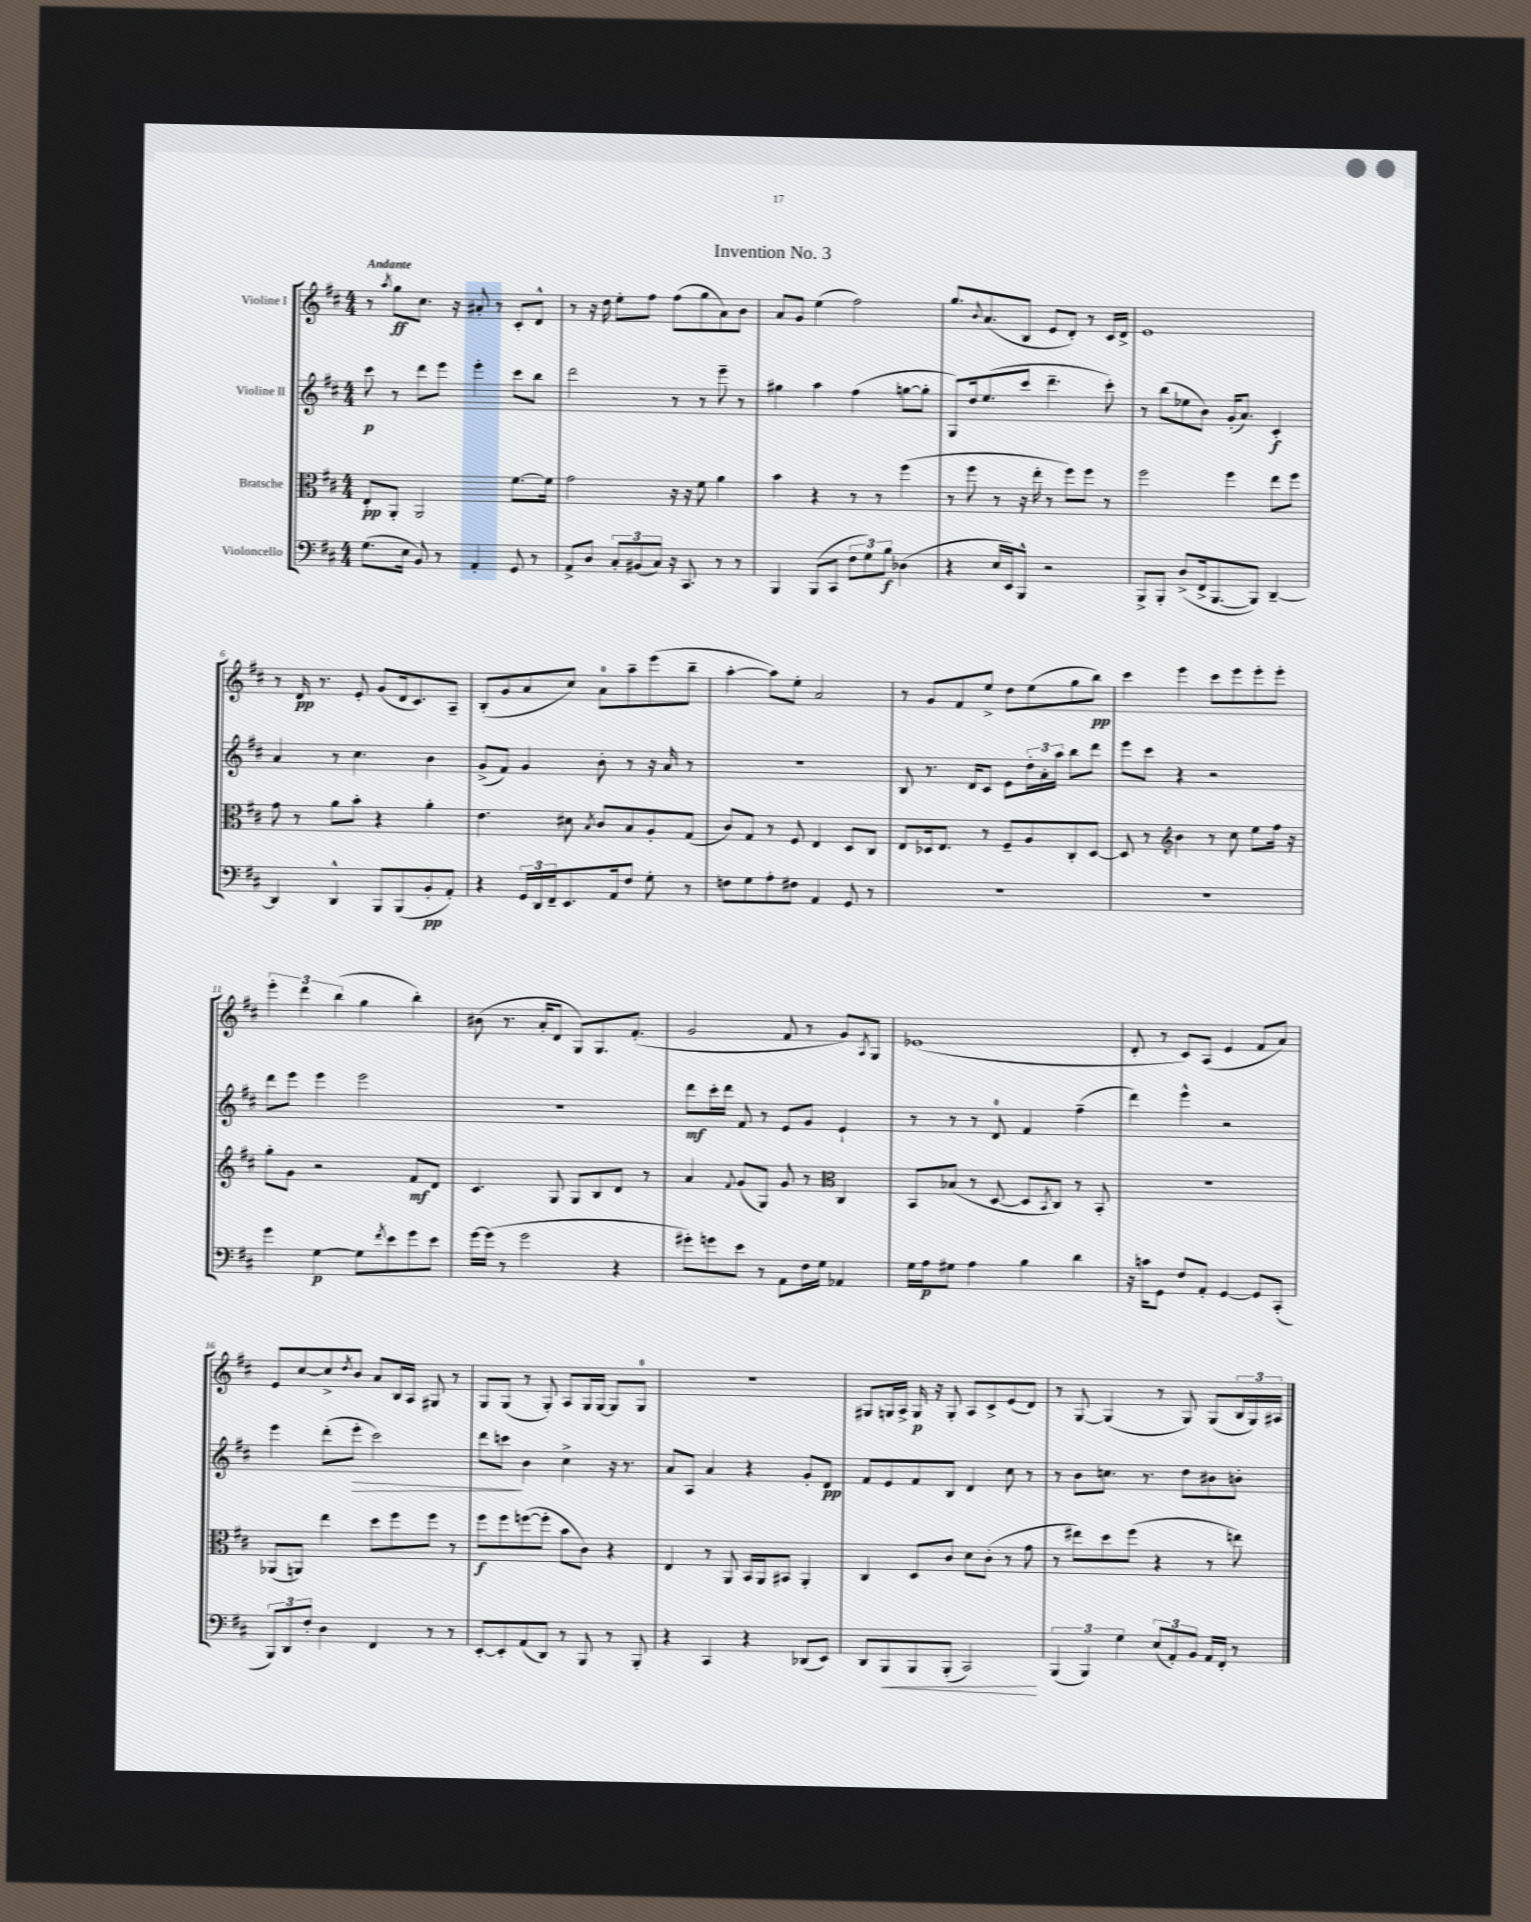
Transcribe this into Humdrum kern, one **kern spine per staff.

**kern	**dynam	**kern	**dynam	**kern	**dynam	**kern	**dynam
*part4	*part4	*part3	*part3	*part2	*part2	*part1	*part1
*staff4	*staff4	*staff3	*staff3	*staff2	*staff2	*staff1	*staff1
*I"Violoncello	*	*I"Bratsche	*	*I"Violine II	*	*I"Violine I	*
*clefF4	*	*clefC3	*	*clefG2	*	*clefG2	*
*k[f#c#]	*	*k[f#c#]	*	*k[f#c#]	*	*k[f#c#]	*
*M4/4	*	*M4/4	*	*M4/4	*	*M4/4	*
=1	=1	=1	=1	=1	=1	=1	=1
!	!	!	!	!	!	!LO:TX:a:B:t=Andante	!
(8.G\L	.	8E'/L	pp	8ccc#\	p	8r	.
.	.	.	.	.	.	8qaa/	.
.	.	8AA'/J	.	8r	.	8gg\L	ff
16E\Jk	.	.	.	.	.	.	.
8BB/)	.	2AA/	.	8ddd\L	.	8.cc#\J	.
8r	.	.	.	8eee\J	.	.	.
.	.	.	.	.	.	16r	.
4AA'/	.	.	.	4eee'\	.	8a#X'/	.
.	.	.	.	.	.	8r	.
8GG/	.	[8.f#\L	.	8ccc#\L	.	8c#'/L	.
8r	.	.	.	8bb\J	.	8d^^/J	.
.	.	16f#\Jk]	.	.	.	.	.
=2	=2	=2	=2	=2	=2	=2	=2
8AA^/L	.	2g\	.	2ddd\	.	8r	.
8D/J	.	.	.	.	.	16r	.
.	.	.	.	.	.	16dd\	.
12C#'/L	.	.	.	.	.	8ee'\L	.
(12BB#X/	.	.	.	.	.	.	.
.	.	.	.	.	.	8ff#\J	.
12C#/J)	.	.	.	.	.	.	.
16r	.	16r	.	8r	.	(8ff#\L	.
8.CC#/	.	16r	.	.	.	.	.
.	.	8f#\	.	8r	.	8gg\	.
8r	.	4a\	.	8eee~\	.	8a\)	.
8r	.	.	.	8r	.	8b\J	.
=3	=3	=3	=3	=3	=3	=3	=3
4BBB/	.	4b\	.	4gg#X\	.	8a/L	.
.	.	.	.	.	.	8g/J	.
(8BBB/L	.	4r	.	4aa\	.	(4ee\	.
8CC#/J	.	.	.	.	.	.	.
12F#\L	.	8r	.	(4ff#\	.	2ff#\)	.
12G\)	.	.	.	.	.	.	.
.	.	8r	.	.	.	.	.
12B\J	f	.	.	.	.	.	.
(4D-X\	.	(4ff#\	.	[8ggn\L	.	.	.
.	.	.	.	8gg'\J]	.	.	.
=4	=4	=4	=4	=4	=4	=4	=4
4r	.	8r	.	8G/L)	.	8.gg/L	.
.	.	8ff#\	.	16dd/k	.	.	.
.	.	.	.	.	.	8qqb/	.
.	.	.	.	(8.ee/	.	(8.a/	.
16E/LL	.	8r	.	.	.	.	.
16EE/J)	.	.	.	.	.	.	.
8BBB^^/J	.	16r	.	8ccc#/J	.	8B/J	.
.	.	16ee'\	.	.	.	.	.
2r	.	8r	.	4.ddd~\	.	8e/L	.
.	.	8ff#\L)	.	.	.	8d'/J)	.
.	.	8ff#\J	.	.	.	8r	.
.	.	8r	.	8ccc#'\)	.	16c#/LL	.
.	.	.	.	.	.	16d^/JJ	.
=5	=5	=5	=5	=5	=5	=5	=5
8BBB^/L	.	2ff#\	.	8r	.	1e	.
8BBB'/J	.	.	.	(8bb\L	.	.	.
(8D^/L	.	.	.	8ee-X\	.	.	.
16FF#^/k	.	.	.	8b\J)	.	.	.
[8.BBB/	.	.	.	.	.	.	.
.	.	4ff#\	.	(16g'/KL	.	.	.
.	.	.	.	8.a/J)	.	.	.
8BBB/J])	.	.	.	.	.	.	.
[4DD~/	.	8ee\L	.	4c#'/	f	.	.
.	.	8ff#\J	.	.	.	.	.
!!LO:LB:g=z
=6	=6	=6	=6	=6	=6	=6	=6
4DD/]	.	8g\	.	4a/	.	8r	.
.	.	8r	.	.	.	16d/	pp
.	.	.	.	.	.	8.r	.
4DD^^/	.	8a\L	.	8r	.	.	.
.	.	8b'\J	.	4.cc#\	.	8e'/	.
8BBB/L	.	4r	.	.	.	(8g/L	.
(8BBB/	.	.	.	.	.	16d/k	.
.	.	.	.	.	.	8.c#/)	.
8BB'/	pp	4a'\	.	4b\	.	.	.
8AA'/J)	.	.	.	.	.	8A~/J	.
=7	=7	=7	=7	=7	=7	=7	=7
4r	.	4.e\	.	(8g^/L	.	(8B'/L	.
.	.	.	.	8f#/J)	.	8g/	.
24GG/LL	.	.	.	4g/	.	8a/	.
24DD/	.	.	.	.	.	.	.
24FF#~/J	.	.	.	.	.	.	.
8.EE/	.	8d#X\	.	.	.	8cc#/J)	.
.	.	8qB/	.	.	.	.	.
.	.	8c#/L	.	8b'\	.	8a\L	.
16AA/k	.	.	.	.	.	.	.
8F#/J	.	8B/	.	8r	.	8aa~\	.
8G'\	.	8A'/	.	16r	.	(8eee\	.
.	.	.	.	16a/	.	.	.
8r	.	(8G/J	.	8r	.	8bb~\J	.
=8	=8	=8	=8	=8	=8	=8	=8
8Fn\L	.	8c#/L)	.	1r	.	[4aa'\	.
8G\	.	8G/J	.	.	.	.	.
8A'\	.	8r	.	.	.	8aa\L])	.
8F#X\J	.	8F#/	.	.	.	8ee'\J	.
4AA/	.	4E/	.	.	.	2a/	.
8GG/	.	8D/L	.	.	.	.	.
8r	.	8C#/J	.	.	.	.	.
=9	=9	=9	=9	=9	=9	=9	=9
1r	.	8E/L	.	8B/	.	8r	.
.	.	16D-X/k	.	8.r	.	8g/L	.
.	.	8.E/J	.	.	.	.	.
.	.	.	.	.	.	8f#/	.
.	.	.	.	16d/KL	.	.	.
.	.	8r	.	8c#/J	.	8ee^/J	.
.	.	8F#~/L	.	8e\L	.	8dd\L	.
.	.	8A/	.	24dd'\L	.	(8ee\	.
.	.	.	.	24a'\	.	.	.
.	.	.	.	24aa\JJ	.	.	.
.	.	8C#'/	.	8bb\L	.	8gg\	.
.	.	[8D-/J	.	8ddd\J	.	8bb\J)	pp
=10	=10	=10	=10	=10	=10	=10	=10
1r	.	8D-/]	.	8eee\L	.	4ccc#\	.
.	.	8r	.	8ccc#\J	.	.	.
*	*	*clefG2	*	*	*	*	*
.	.	4b\	.	4r	.	4eee\	.
.	.	8r	.	2r	.	8ccc#\L	.
.	.	8cc#\	.	.	.	8eee\	.
.	.	8ee\L	.	.	.	8eee'\	.
.	.	16ff#\Jk	.	.	.	8eee'\J	.
.	.	16r	.	.	.	.	.
!!LO:LB:g=z
=11	=11	=11	=11	=11	=11	=11	=11
4g\	.	8gg'\L	.	8ddd\L	.	6eee'\	.
.	.	8g\J	.	8eee\J	.	.	.
.	.	.	.	.	.	6ddd\	.
[4G\	p	2r	.	4eee\	.	.	.
.	.	.	.	.	.	(6bb\	.
8G\L]	.	.	.	2eee\	.	4gg\	.
8qf#/	.	.	.	.	.	.	.
8e\	.	.	.	.	.	.	.
8g\	.	8f#/L	mf	.	.	4bb'\)	.
8e\J	.	8d/J	.	.	.	.	.
=12	=12	=12	=12	=12	=12	=12	=12
[16g\LL	.	4.c#/	.	1r	.	(8b#X\	.
(16g\JJ]	.	.	.	.	.	.	.
8r	.	.	.	.	.	8.r	.
2g\	.	.	.	.	.	.	.
.	.	.	.	.	.	16a'/KL	.
.	.	8G/	.	.	.	8d/J	.
.	.	8G/L	.	.	.	8G/L)	.
.	.	8B/	.	.	.	8.G/	.
4r	.	8d/J	.	.	.	.	.
.	.	.	.	.	.	(8.f#'/J	.
.	.	8r	.	.	.	.	.
=13	=13	=13	=13	=13	=13	=13	=13
8g#X'\L)	.	4a/	.	8ddd\L	mf	2g/	.
8gn\	.	.	.	16ccc#'\L	.	.	.
.	.	.	.	16ddd\JJ	.	.	.
.	.	8qqf#/	.	.	.	.	.
8e\J	.	(8g/L	.	8f#/	.	.	.
8r	.	8G/J)	.	8r	.	.	.
8AA\L	.	8g/	.	8e/L	.	8f#/	.
16F#\L	.	8r	.	8g/J	.	8r	.
16G\JJ	.	.	.	.	.	.	.
*	*	*clefC3	*	*	*	*	*
4AA-X/	.	4C#/	.	4e`/	.	8g/L)	.
.	.	.	.	.	.	8qA/	.
.	.	.	.	.	.	8G/J	.
=14	=14	=14	=14	=14	=14	=14	=14
16G\LL	.	8BB/L	.	8r	.	(1e-X	.
16A\J	p	.	.	.	.	.	.
8G#X\J	.	(8B-X/J	.	8r	.	.	.
4A\	.	8r	.	8r	.	.	.
.	.	[8D/	.	8d/	.	.	.
4B\	.	8D/L]	.	4f#/	.	.	.
.	.	8qBB/	.	.	.	.	.
.	.	8C#/J)	.	.	.	.	.
4d\	.	8r	.	(4ff#~\	.	.	.
.	.	8BB'/	.	.	.	.	.
=15	=15	=15	=15	=15	=15	=15	=15
16r	.	1r	.	4ddd\)	.	8d'/	.
16cn\KL	.	.	.	.	.	.	.
8GG\J	.	.	.	.	.	8r	.
8F#/L	.	.	.	4eee^^\	.	8c#/L)	.
8AA'/J	.	.	.	.	.	(8A/J	.
[4GG/	.	.	.	2r	.	4e/	.
8GG/L]	.	.	.	.	.	8f#/L	.
(8CC#'/J	.	.	.	.	.	8a/J)	.
!!LO:LB:g=z
=16	=16	=16	=16	=16	=16	=16	=16
12BBB/L)	.	(8AA-X/L	.	4eee\	.	8e/L	.
12DD/	.	.	.	.	.	.	.
.	.	8AAn/J)	.	.	.	[8cc#/	.
12F#'/J	.	.	.	.	.	.	.
4D\	.	4ee\	.	(8ddd'\L	.	8cc#^/]	.
.	.	.	.	.	.	8qdd/	.
!	!	!	!	!	!LO:HP:b	!	!
.	.	.	.	8eee'\J	>	8b/J	.
4FF#/	.	8dd\L	.	2ccc#\)	.	8a/L	.
.	.	8ff#\	.	.	.	16B/L	.
.	.	.	.	.	.	16A/JJ	.
8r	.	8ff#\J	.	.	.	8G#X/	.
8r	.	8r	.	.	.	8r	.
=17	=17	=17	=17	=17	=17	=17	=17
[8EE'/L	.	8ff#\L	f	8ddd\L	.	8G/L	.
8EE'/]	.	8ff#\	.	8cccn\J	.	(8G/J	.
(8AA/	.	([8ffn\	.	4b\	]	8r	.
8DD/J)	.	8ff'\J]	.	.	.	8G'/)	.
8r	.	8b\L	.	4cc#^\	.	8A/L	.
8BBB/	.	8c#\J)	.	.	.	16G/L	.
.	.	.	.	.	.	[16G/JJ	.
8r	.	4r	.	16r	.	8G/L]	.
.	.	.	.	8.r	.	.	.
8BBB'/	.	.	.	.	.	8G/J	.
=18	=18	=18	=18	=18	=18	=18	=18
4r	.	4E/	.	8a/L	.	1r	.
.	.	.	.	8A/J	.	.	.
4CC#/	.	8r	.	4a/	.	.	.
.	.	8AA/	.	.	.	.	.
4r	.	16BB/LL	.	4r	.	.	.
.	.	16AA/J	.	.	.	.	.
.	.	8BB#X/J	.	.	.	.	.
(8DD-X/L	.	4AA'/	.	8g'/L	.	.	.
8EE/J)	.	.	.	8d/J	pp	.	.
=19	=19	=19	=19	=19	=19	=19	=19
8DD/L	.	4C#/	.	8f#/L	.	8G#X/L	.
!	!LO:HP:b	!	!	!	!	!	!
8BBB/	<	.	.	8e/	.	16Gn/L	.
.	.	.	.	.	.	16A^/JJ	.
8BBB/	.	8D/L	.	8f#/	.	16G/	p
.	.	.	.	.	.	16r	.
(8BBB'/J	.	8c#/J	.	8B/J	.	8G'/	.
2CC#/)	.	8d\L	.	4d/	.	8A/L	.
.	.	(8c#'\J	.	.	.	8c#^/	.
.	.	8r	.	8cc#\	.	(8e/	.
.	.	8g\	.	8r	.	8d/J)	.
.	[	.	.	.	.	.	.
=20	=20	=20	=20	=20	=20	=20	=20
(6BBB/	.	8r	.	8r	.	8r	.
.	.	8ee#X\L)	.	8b\L	.	[8G/	.
6BBB/)	.	.	.	.	.	.	.
.	.	8dd\	.	8.ccn\J	.	(4G/]	.
6G\	.	.	.	.	.	.	.
.	.	(8ff#\J	.	.	.	.	.
.	.	.	.	8.r	.	.	.
(12E/L	.	4r	.	.	.	8r	.
12AA'/)	.	.	.	.	.	.	.
.	.	.	.	8dd\L	.	8G/)	.
12BB/J	.	.	.	.	.	.	.
16AA/LL	.	8r	.	8b#X\	.	(8G/L	.
16FF#'/JJ	.	.	.	.	.	.	.
8r	.	8een\)	.	8bn'\J	.	24B/L	.
.	.	.	.	.	.	24G/)	.
.	.	.	.	.	.	24A#X/JJ	.
==	==	==	==	==	==	==	==
*-	*-	*-	*-	*-	*-	*-	*-
